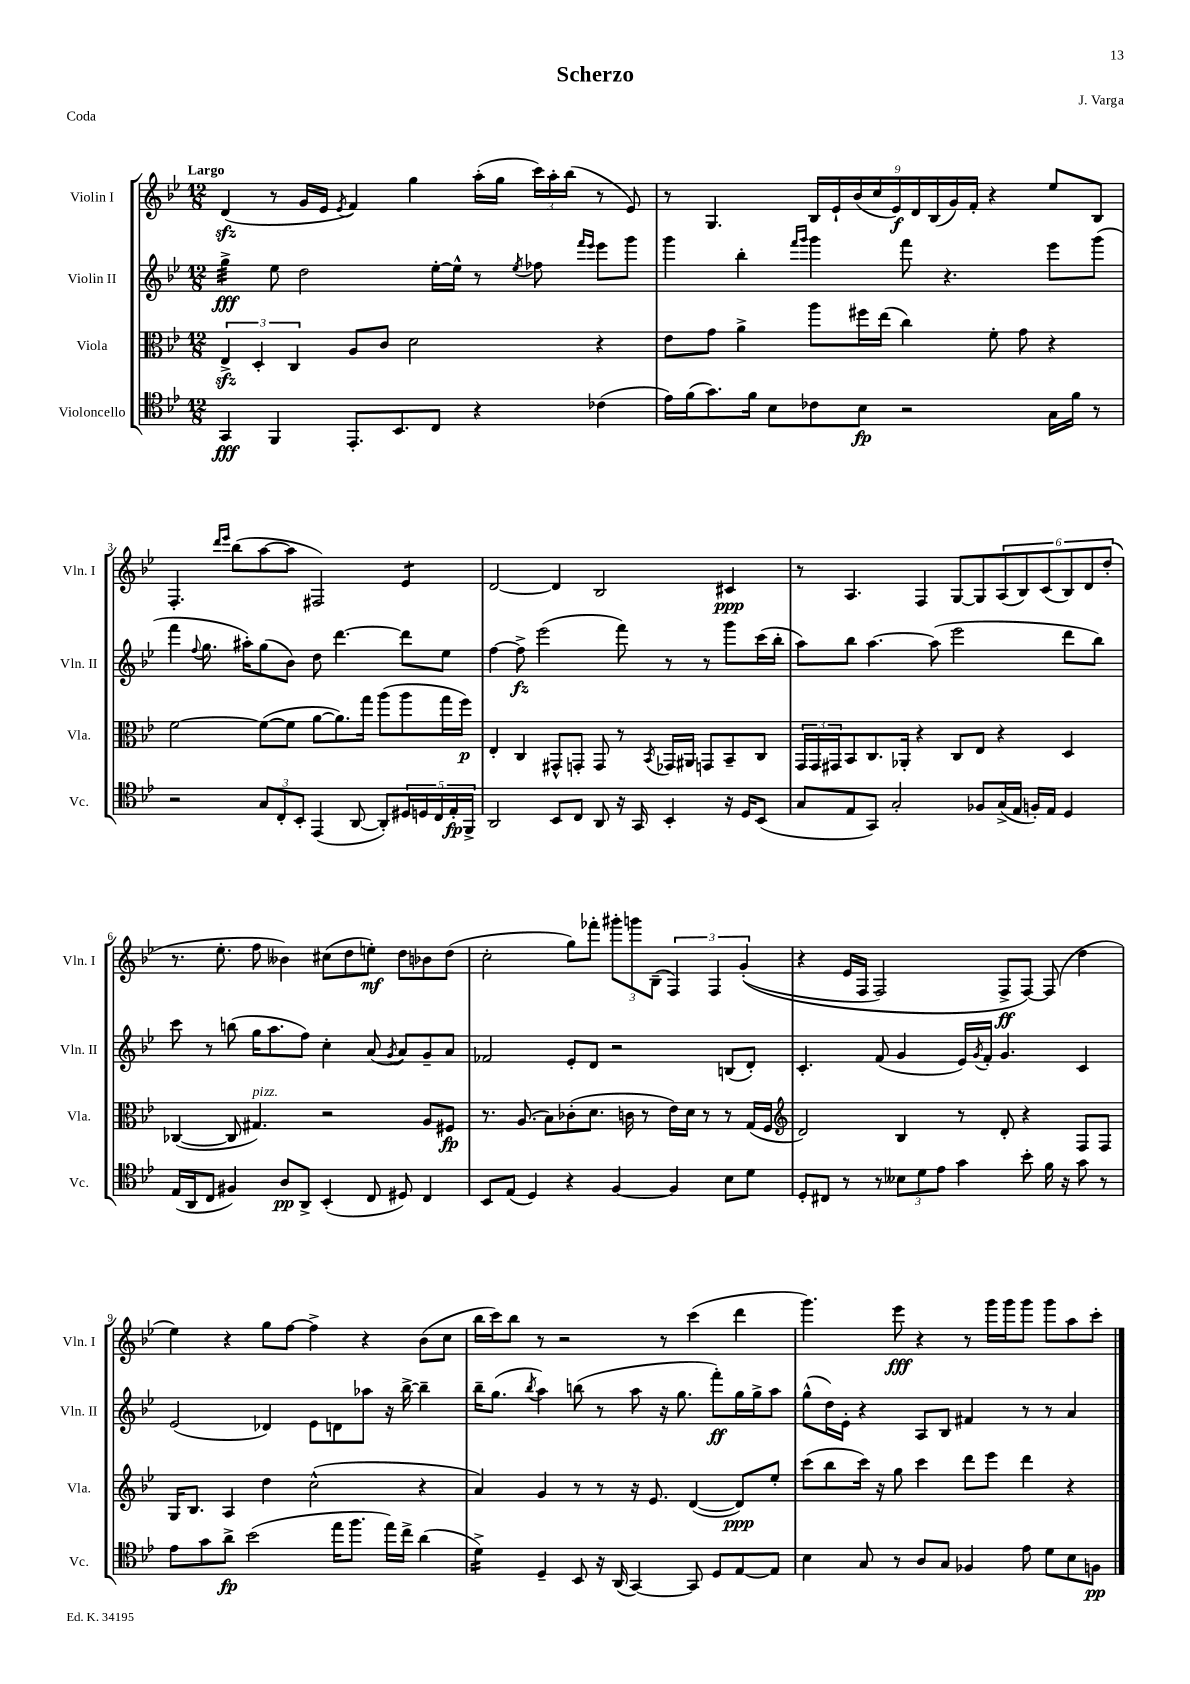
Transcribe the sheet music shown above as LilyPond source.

\header { title = "Scherzo" composer = "J. Varga" piece = "Coda" }
<<
\new StaffGroup <<
\new Staff = "s0" \with { instrumentName = "Violin I" shortInstrumentName = "Vln. I" } {
    \clef treble \key bes \major \numericTimeSignature \time 12/8 \tempo "Largo"
    d'4\sfz( r8 g'16 ees'16 \acciaccatura { ees'8 } f'4) g''4 a''16-.( g''16 \tuplet 3/2 { c'''16) a''16-. bes''16( } r8 ees'8) |
    r8 g4. \tuplet 9/8 { bes16 ees'16-! bes'16( c''16 ees'16\f) d'16 bes16( g'16) f'16-. } r4 ees''8 bes8 |
    f4.-. \grace { d'''16 ees'''16 } bes''8( a''8~ a''8 fis2) ees'4:8 |
    d'2~ d'4 bes2 cis'4\ppp |
    r8 a4. f4 g8~ g8 \tuplet 6/4 { a8( bes8) c'8( bes8) d'8 d''8-.( } |
    r8. ees''8.-. f''8 beses'4) cis''8( d''8 e''8-.\mf) d''8 bes'8 d''8( |
    c''2-. g''8) fes'''8-. \tuplet 3/2 { gis'''8-. g'''8 bes8--( } \tuplet 3/2 { f4) f4 g'4-.(\( } |
    r4 ees'16 f16 f2) f8->\ff f8~\) f8( d''4 |
    ees''4) r4 g''8 f''8~ f''4-> r4 bes'8( c''8 |
    bes''16 c'''16) bes''8 r8 r2 r8 c'''4( d'''4 |
    g'''4.) ees'''8\fff r4 r8 g'''16 g'''16 g'''8 g'''8 a''8 c'''8-. \bar "|." |
}
\new Staff = "s1" \with { instrumentName = "Violin II" shortInstrumentName = "Vln. II" } {
    \clef treble \key bes \major \numericTimeSignature \time 12/8
    g''4:32->\fff ees''8 d''2 ees''16~-. ees''16-^ r8 \acciaccatura { ees''8 } fes''8 \grace { f'''16 ees'''16 } ees'''8 g'''8 |
    g'''4 bes''4-. \grace { f'''16 g'''16 } g'''4 f'''8 r4. ees'''8 g'''8( |
    f'''4 \appoggiatura { f''8 } g''8. ais''16-.) g''8( bes'8) d''8 d'''4.~ d'''8 ees''8 |
    f''4~ f''8->\fz ees'''2( f'''8) r8 r8 g'''8 c'''16( bes''16-. |
    a''8) bes''8 a''4.~ a''8( ees'''2 d'''8 bes''8) |
    c'''8 r8 b''8( g''16 a''8. f''8) c''4-. a'8( \acciaccatura { g'8 } a'8) g'8-- a'8 |
    fes'2 ees'8-. d'8 r2 b8( d'8-.) |
    c'4.-. f'8( g'4 ees'16) \acciaccatura { g'8 } f'16-. g'4. c'4 |
    ees'2( des'4) ees'8 d'8 aes''8 r16 bes''16~-> bes''4-- |
    bes''16-- g''8.( \acciaccatura { bes''8 } a''4) b''8( r8 a''8 r16 g''8. f'''8-.\ff) g''16 g''16-> a''8 |
    g''8-^( d''16) ees'16-. r4 a8 bes8 fis'4 r8 r8 a'4 \bar "|." |
}
\new Staff = "s2" \with { instrumentName = "Viola" shortInstrumentName = "Vla." } {
    \clef alto \key bes \major \numericTimeSignature \time 12/8
    \tuplet 3/2 { ees4->\sfz d4-. c4 } a8 c'8 d'2 r4 |
    ees'8 g'8 a'4-> a''8 fis''16 ees''16( c''4) f'8-. g'8 r4 |
    f'2~ f'8~( f'8 a'8~ a'8.) g''16 a''8( a''8 g''16 f''16\p) |
    ees4-. c4 gis,8-^ g,8-. g,8 r8 \acciaccatura { bes,8 } ges,16 ais,16 g,8 bes,8-- c8 |
    \tuplet 3/2 { g,16 g,16 gis,16 } bes,8 c8. aes,16-. r4 c8 ees8 r4 d4 |
    ces4~( ces8 gis4.^\markup { \italic "pizz." }) r2 a8 fis8\fp |
    r8. a8.( bes8) ces'8-.( d'8. c'16 r8 ees'16) d'16 r8 r8 g16( f16 |
    \clef treble d'2) bes4 r8 d'8-. r4 f8 f8 |
    g16 bes8. a4 d''4 c''2-^( r4 |
    a'4) g'4 r8 r8 r16 ees'8. d'4~( d'8\ppp) ees''8-. |
    c'''8( bes''8 c'''16) r16 g''8 c'''4 d'''8 ees'''8 d'''4 r4 \bar "|." |
}
\new Staff = "s3" \with { instrumentName = "Violoncello" shortInstrumentName = "Vc." } {
    \clef tenor \key bes \major \numericTimeSignature \time 12/8
    g,4\fff f,4 ees,8.-. bes,8. c8 r4 ces'4( |
    ees'16) f'16( g'8.) f'16 bes8 ces'8 bes8\fp r2 g16 f'16 r8 |
    r2 \tuplet 3/2 { g8 c8-. bes,8-. } ees,4( a,8~ a,8-.) \tuplet 5/4 { dis16 d16 c16 ees16-.\fp f,16-> } |
    a,2 bes,8 c8 a,8 r16 g,16 bes,4-. r16 d16 bes,8( |
    g8 ees8 g,8) g2-. fes8 g16->( ees16 f16-.) ees16 d4 |
    ees16( a,16 c8 fis4) a8\pp a,8-> bes,4-.( c8 dis8) c4 |
    bes,8 ees8( d4) r4 f4~ f4 bes8 d'8 |
    d8-. cis8 r8 r8 \tuplet 3/2 { beses8 d'8 ees'8 } g'4 bes'8-. f'16 r16 g'8 r8 |
    ees'8 g'8 a'8->\fp bes'2( ees''16 f''8. ees''16) c''16-> a'4( |
    d'4:16->) d4-- bes,8 r16 a,16( g,4~) g,8 d8 ees8~ ees8 |
    bes4 g8 r8 a8 g8 fes4 ees'8 d'8 bes8 f8\pp \bar "|." |
}
>>
>>
